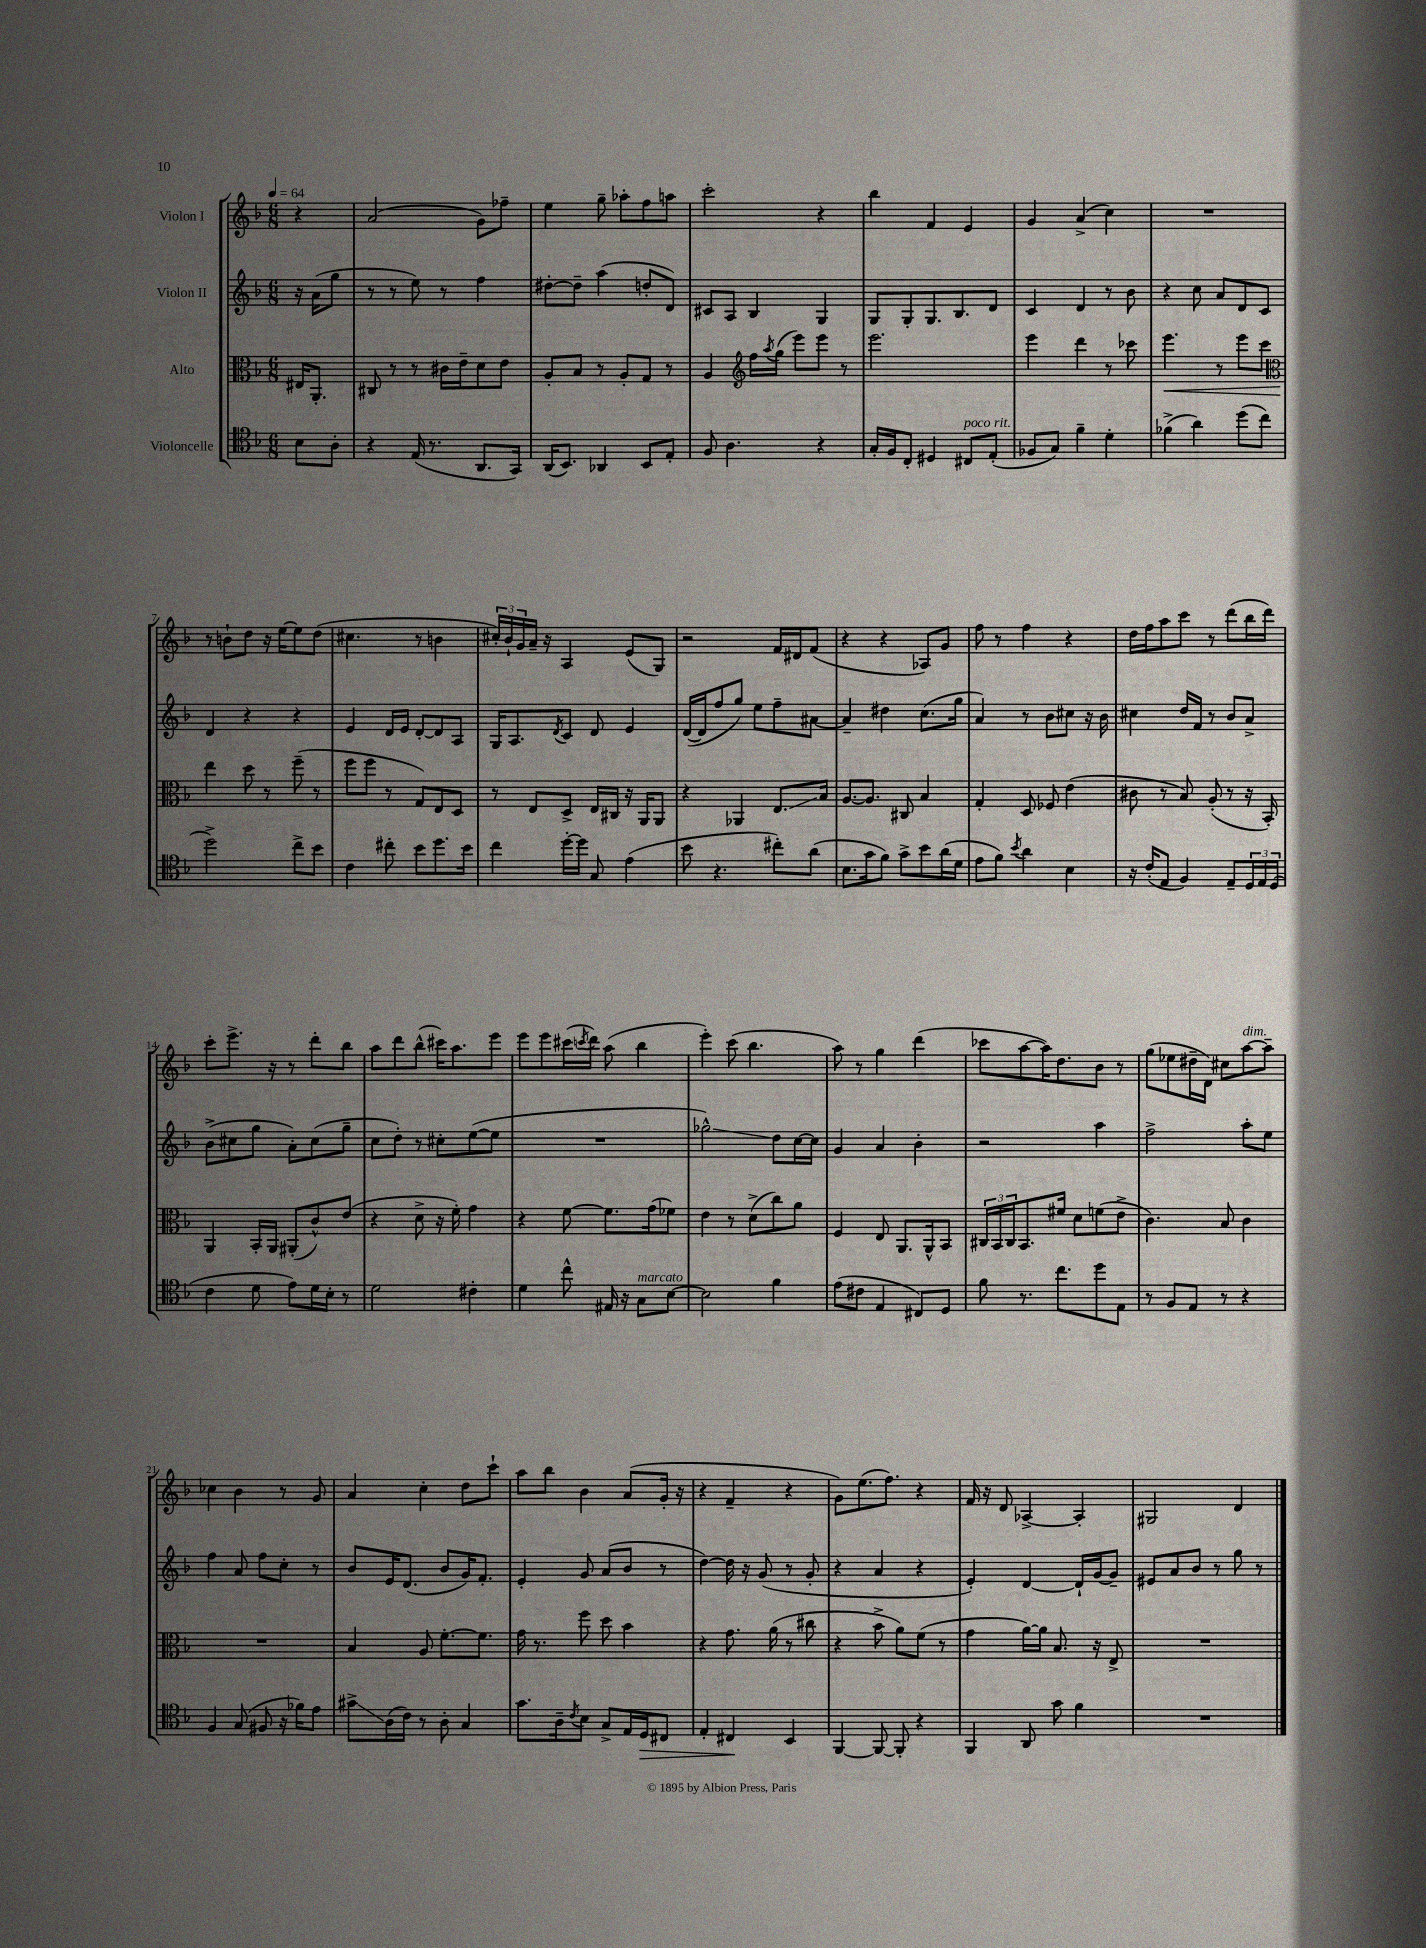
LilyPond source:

<<
\new StaffGroup <<
\new Staff = "s0" \with { instrumentName = "Violon I" } {
    \clef treble \key f \major \numericTimeSignature \time 6/8 \partial 4 \tempo 4 = 64
    r4 |
    a'2( g'8) fes''8-- |
    e''4 g''8-- aes''8-. f''8 a''8 |
    c'''2-. r4 |
    bes''4 f'4 e'4 |
    g'4 a'4->( c''4) |
    R2. |
    r8 b'8-! d''8 r16 e''16~ e''8 d''8( |
    cis''4. r8 b'4 |
    \tuplet 3/2 { cis''16-.) bes'16-! g'16 } a'16-- r16 a4 e'8( g8) |
    r2 f'16 dis'16 f'8( |
    r4 r4 aes8) g'8 |
    f''8 r8 f''4 r4 |
    d''16 f''16 a''8 c'''8 r8 d'''8( bes''16 d'''16) |
    c'''8-. e'''8.-> r16 r8 d'''8-. bes''8 |
    a''8 d'''8 bes''8-^( cis'''16) a''8. e'''8 |
    e'''8 e'''8 cis'''16( \acciaccatura { c'''8 } d'''16) a''8( bes''4 |
    e'''4-.) c'''8( bes''4. |
    a''8) r8 g''4 d'''4( |
    ces'''8 a''8~ a''16) d''8. bes'8 r8 |
    g''8( ees''8 dis''16-- d'16) cis''8 a''8~^\markup { \italic "dim." } a''8-- |
    ces''4 bes'4 r8 g'8 |
    a'4 c''4-. d''8 c'''8-! |
    a''8 bes''8 bes'4 a'8( g'16-. r16 |
    r4 f'4-- r4 |
    g'8) e''8.( f''8.) r4 |
    f'16 r16 d'8 aes4~-> aes4-. |
    gis2 d'4 \bar "|." |
}
\new Staff = "s1" \with { instrumentName = "Violon II" } {
    \clef treble \key f \major \numericTimeSignature \time 6/8 \partial 4
    r16 a'16( g''8 |
    r8 r8 e''8) r8 f''4 |
    dis''8~-. dis''8-- a''4( d''8-. d'8) |
    cis'8 a8 bes4 g4 |
    g8 g8-. g8. bes8. d'8 |
    c'4 d'4 r8 bes'8 |
    r4 c''8 a'8 d'8 c'8 |
    d'4 r4 r4 |
    e'4 d'16 e'16 d'8~-. d'8 a8 |
    g16 a8. \acciaccatura { d'8 } c'8 d'8 e'4 |
    d'16~( d'16 f''8 g''8) e''8 f''8-- ais'8~ |
    ais'4-- dis''4 c''8.( g''16 |
    a'4) r8 bes'8 cis''8 r16 bes'16 |
    cis''4 d''16 f'16 r8 bes'8 a'8-> |
    bes'8->( cis''8 g''8 a'8-.) cis''8( g''8-- |
    c''8 d''8-.) r8 cis''8-. e''8~( e''8 |
    R2. |
    ges''2-^\glissando) d''8 c''16~ c''16 |
    g'4 a'4 bes'4-. |
    r2 a''4 |
    f''2-> a''8-. e''8 |
    f''4 a'8 f''8 c''8-. r8 |
    bes'8 e'16 d'8.( bes'8 g'16) f'8.-. |
    e'4-. g'8 a'8( bes'8 r8 |
    d''4~) d''16 r16 g'8( r8 g'8-. |
    r4 a'4 r4 |
    e'4-.) d'4~ d'16-! g'16~ g'8-- |
    eis'8 a'8 bes'8 r8 g''8 r8 \bar "|." |
}
\new Staff = "s2" \with { instrumentName = "Alto" } {
    \clef alto \key f \major \numericTimeSignature \time 6/8 \partial 4
    eis16 a,8.-. |
    cis8 r8 r8 cis'16 e'16-- d'8 e'8 |
    a8-. bes8 r8 a8-. g8 r8 |
    a4 \clef treble f''16 \acciaccatura { a''8 } g''16( e'''8) e'''8 r8 |
    e'''2. |
    e'''4 d'''4 r8 ces'''8 |
    e'''4.\< r8 e'''8 c'''8 |
    \clef alto e''4\! d''8 r8 f''8--( r8 |
    f''8 f''8 r8 g8) e8 d8 |
    r8 e8 d8-> e16 cis16 r16 a,16 a,8 |
    r4 aes,4 e8.\glissando bes16 |
    a8.~ a8. cis8 bes4 |
    g4-. d8 fes8 e'4( |
    cis'8 r8 bes8) a8-.( r8 r16 bes,16-.) |
    a,4 bes,16-. a,16 ais,8-.( c'8-^) e'8( |
    r4 d'8-> r16 f'16-.) g'4 |
    r4 f'8~ f'8. g'16( fes'8) |
    e'4 r8 d'8->( c''8) a'8 |
    f4 e8 a,8. a,16-^ bes,8 |
    \tuplet 3/2 { cis16 bes,16 cis16 } bes,8. fis'16 d'8 f'8( e'8-> |
    c'4.) bes8 c'4 |
    R2. |
    bes4 a8 f'8.~-. f'8. |
    g'16 r8. f''8 d''8 bes'4 |
    r4 g'8. a'16( r8 cis''8 |
    r4 bes'8-> a'8) f'8( r8 |
    g'4 a'16~) a'16 bes8. r16 e8-> |
    R2. \bar "|." |
}
\new Staff = "s3" \with { instrumentName = "Violoncelle" } {
    \clef tenor \key f \major \numericTimeSignature \time 6/8 \partial 4
    bes8 a8-. |
    r4 e16( r8. a,8. g,16) |
    a,16( bes,8.) aes,4 bes,8 e8-. |
    f8 a4. r4 |
    g16-. f16 c8-. dis4 cis8^\markup { \italic "poco rit." } e8-.( |
    fes8 g8) f'4-- d'4-. |
    fes'4->( a'4) d''8( c''8 |
    d''2->) c''8-> bes'8 |
    c'4 cis''8-. bes'8 d''8. bes'16 |
    c''4 d''16~-. d''16 g8 e'4( |
    bes'8 r4. cis''8-.) a'8( |
    bes8. g'16 f'8) g'8-> bes'8 a'16( d'16 |
    e'8 f'8) \acciaccatura { bes'8 } a'4 bes4 |
    r16 c'16-.( e8 f4) e8-- \tuplet 3/2 { d16 e16 d16( } |
    c'4 d'8 e'8) d'16 bes16-. r8 |
    d'2 cis'4-. |
    d'4 c''8-^ eis16 r16 g8^\markup { \italic "marcato" } bes8~ |
    bes2 f'4 |
    e'8( cis'8 e4 cis8) d8 |
    f'8 r8. c''8. d''8 e8 |
    r8 f8 e8 r8 r4 |
    f4 g8( fis8 r16 fes'16) e'8 |
    gis'8->\glissando a16( c'16) r8 a8-. g4 |
    g'8. a16-- \acciaccatura { c'8 } bes8 g8-> e16 d16\> cis8 |
    e4-. cis4\! bes,4 |
    f,4~ f,8~ f,8-. r4 |
    f,4 a,8 g'8 f'4 |
    R2. \bar "|." |
}
>>
>>
